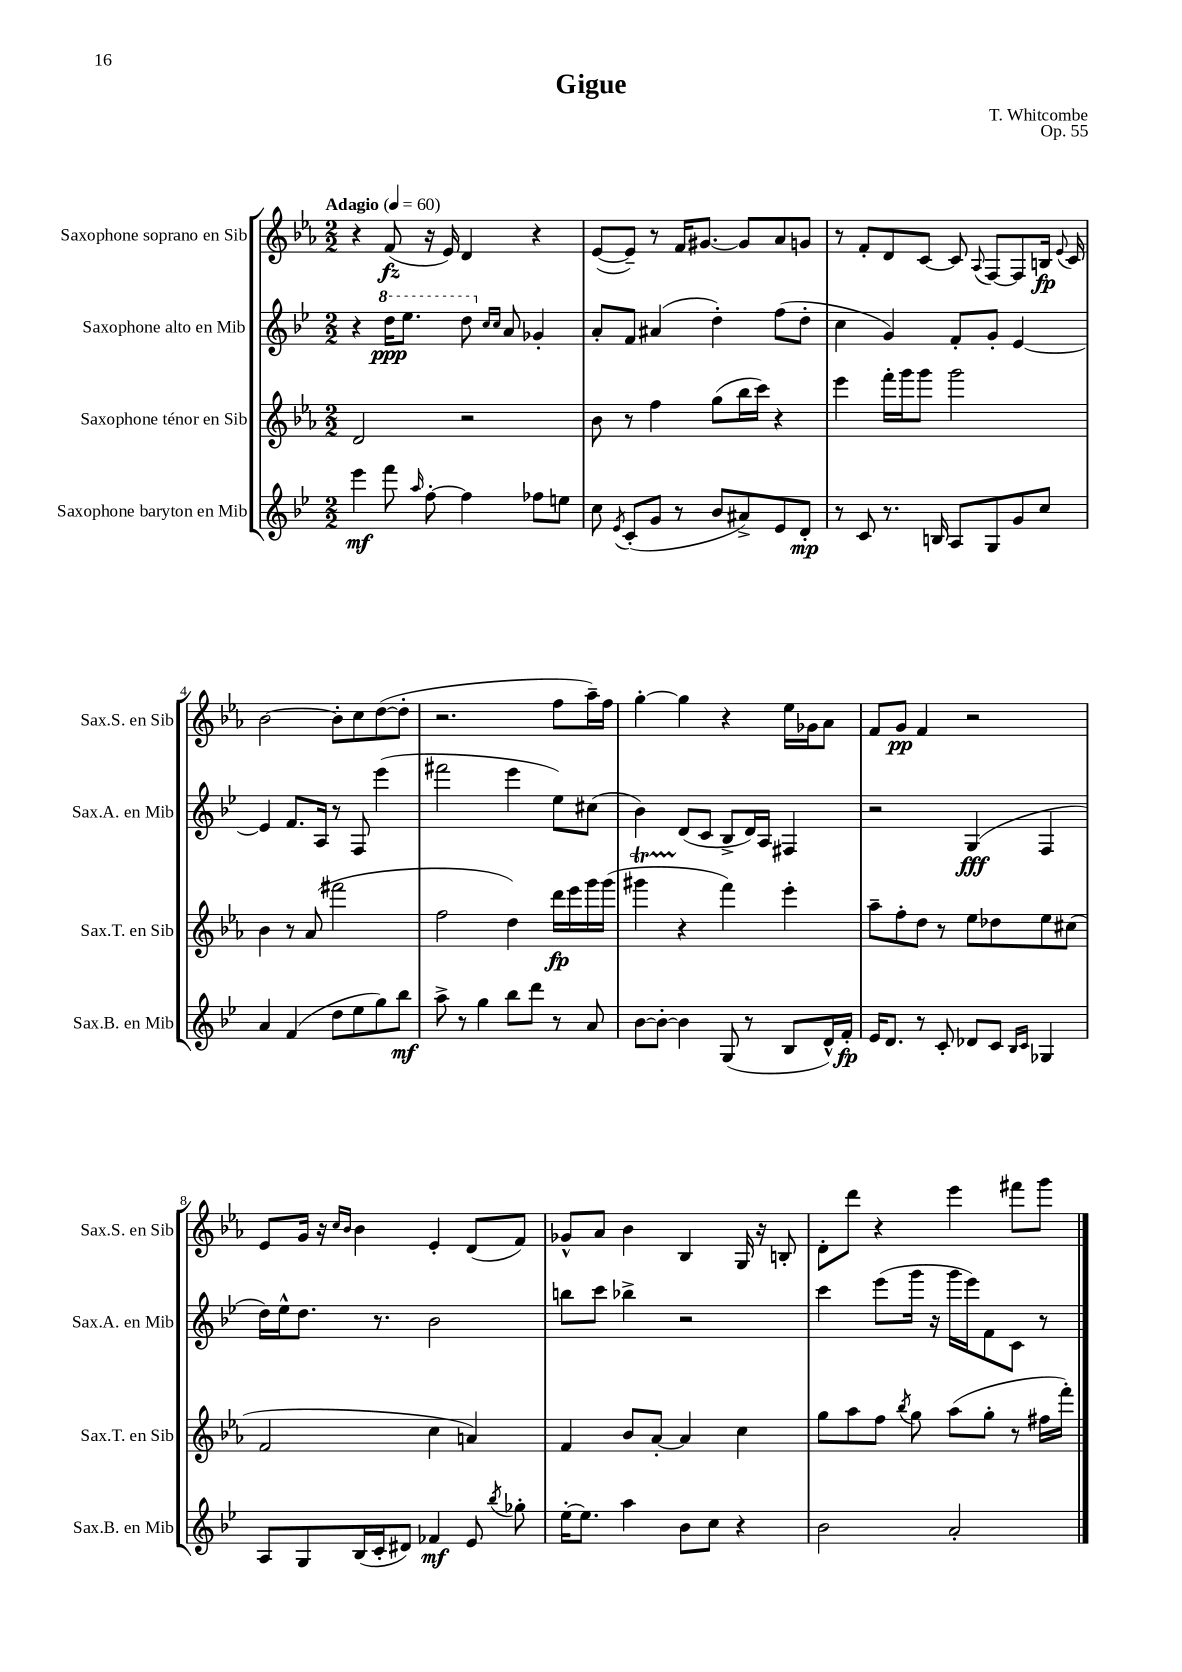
\header { title = "Gigue" composer = "T. Whitcombe" opus = "Op. 55" }
<<
\new StaffGroup <<
\new Staff = "s0" \with { instrumentName = "Saxophone soprano en Sib" shortInstrumentName = "Sax.S. en Sib" } {
    \clef treble \key ees \major \numericTimeSignature \time 2/2 \tempo "Adagio" 4 = 60
    \autoBeamOff r4 f'8\fz( r16 ees'16) d'4 r4 |
    ees'8[~( ees'8]--) r8 f'16[ gis'8.]~ gis'8[ aes'8 g'8] |
    r8 f'8[-. d'8 c'8]~ c'8 \appoggiatura { aes8 } f8[~ f8 b16]\fp \appoggiatura { ees'8 } c'16 |
    bes'2~ bes'8[-. c''8 d''8~( d''8]-. |
    r2. f''8[ aes''16--) f''16] |
    g''4~-. g''4 r4 ees''16[ ges'16 aes'8] |
    f'8[ g'8]\pp f'4 r2 |
    ees'8[ g'16] r16 \grace { c''16[ bes'16] } bes'4 ees'4-. d'8[( f'8]) |
    ges'8[-^ aes'8] bes'4 bes4 g16 r16 b8-. |
    d'8[-. d'''8] r4 ees'''4 fis'''8[ g'''8] \bar "|." |
}
\new Staff = "s1" \with { instrumentName = "Saxophone alto en Mib" shortInstrumentName = "Sax.A. en Mib" } {
    \clef treble \key bes \major \numericTimeSignature \time 2/2
    \autoBeamOff r4 \ottava #1 d'''16[\ppp ees'''8.] d'''8 \ottava #0 \grace { c''16[ c''16] } a'8 ges'4-. |
    a'8[-. f'8] ais'4( d''4-.) f''8[( d''8]-. |
    c''4 g'4) f'8[-. g'8]-. ees'4~ |
    ees'4 f'8.[ a16] r8 f8 ees'''4( |
    fis'''2 ees'''4 ees''8[) cis''8]( |
    bes'4) d'8[( c'8] bes8[-> d'16) a16] fis4 |
    r2 g4\fff( f4 |
    d''16[) ees''16-^ d''8.] r8. bes'2 |
    b''8[ c'''8] bes''4-> r2 |
    c'''4 ees'''8[( g'''16] r16 g'''16[ ees'''16) f'8 c'8] r8 \bar "|." |
}
\new Staff = "s2" \with { instrumentName = "Saxophone ténor en Sib" shortInstrumentName = "Sax.T. en Sib" } {
    \clef treble \key ees \major \numericTimeSignature \time 2/2
    \autoBeamOff d'2 r2 |
    bes'8 r8 f''4 g''8[( bes''16 c'''16]) r4 |
    ees'''4 f'''16[-. g'''16 g'''8] g'''2 |
    bes'4 r8 aes'8( fis'''2 |
    f''2 d''4) d'''16[\fp ees'''16 g'''16 g'''16]( |
    gis'''4\startTrillSpan r4\stopTrillSpan f'''4) ees'''4-. |
    aes''8[-- f''8-. d''8] r8 ees''8[ des''8 ees''8 cis''8]( |
    f'2 c''4 a'4) |
    f'4 bes'8[ aes'8]~-. aes'4 c''4 |
    g''8[ aes''8 f''8] \acciaccatura { bes''8 } g''8 aes''8[( g''8]-. r8 fis''16[ f'''16]-.) \bar "|." |
}
\new Staff = "s3" \with { instrumentName = "Saxophone baryton en Mib" shortInstrumentName = "Sax.B. en Mib" } {
    \clef treble \key bes \major \numericTimeSignature \time 2/2
    \autoBeamOff ees'''4\mf f'''8 \grace { a''16 } f''8~-. f''4 fes''8[ e''8] |
    c''8 \acciaccatura { ees'8 } c'8[-.( g'8] r8 bes'8[ ais'8->) ees'8 d'8]-.\mp |
    r8 c'8 r8. b16 a8[ g8 g'8 c''8] |
    a'4 f'4( d''8[ ees''8 g''8) bes''8]\mf |
    a''8-> r8 g''4 bes''8[ d'''8] r8 a'8 |
    bes'8[~ bes'8]~-. bes'4 g8( r8 bes8[ d'16-^) f'16]-.\fp |
    ees'16[ d'8.] r8 c'8-. des'8[ c'8] \grace { bes16[ c'16] } ges4 |
    a8[ g8 bes16( c'16-. dis'8]) fes'4\mf ees'8 \acciaccatura { bes''8 } ges''8-. |
    ees''16[~-. ees''8.] a''4 bes'8[ c''8] r4 |
    bes'2 a'2-. \bar "|." |
}
>>
>>
